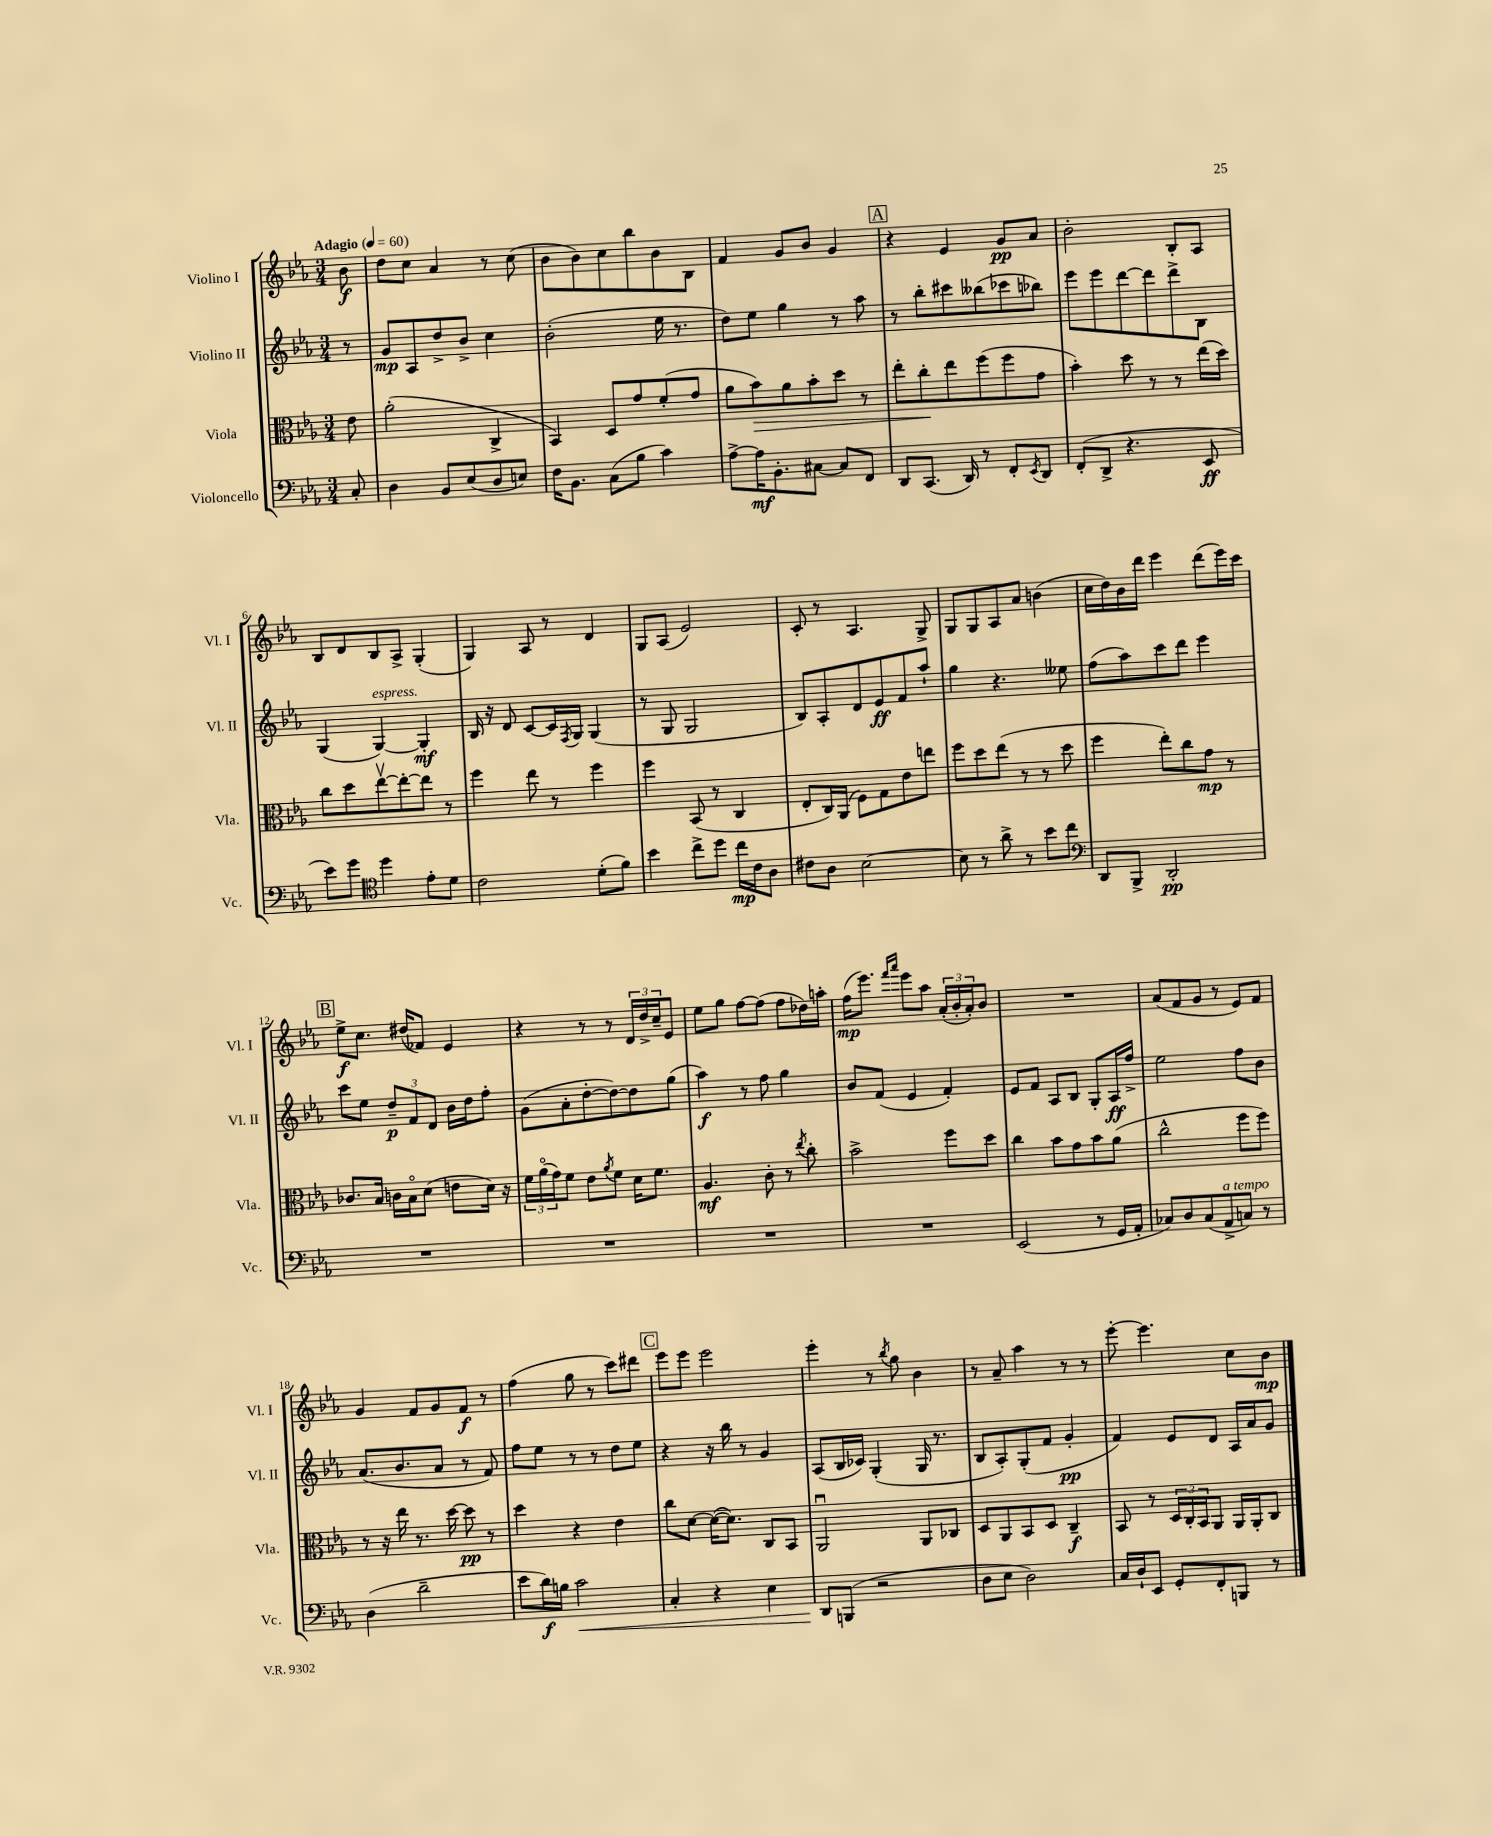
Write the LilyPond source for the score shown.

<<
\new StaffGroup <<
\new Staff = "s0" \with { instrumentName = "Violino I" shortInstrumentName = "Vl. I" } {
    \clef treble \key ees \major \numericTimeSignature \time 3/4 \partial 8 \tempo "Adagio" 4 = 60
    bes'8\f |
    d''8 c''8 aes'4 r8 c''8( |
    bes'8 bes'8) c''8 bes''8 bes'8 bes8 |
    f'4 g'8 bes'8 g'4 |
    \mark \markup { \box "A" } r4 ees'4 g'8\pp aes'8 |
    bes'2-. bes8-. aes8 |
    bes8 d'8 bes8 aes8-> g4-.( |
    g4) aes8 r8 d'4 |
    g8 aes8( ees'2) |
    c'8-. r8 aes4. g8-> |
    g8 g8 aes8 aes'8 b'4( |
    c''16 d''16) bes'16 d'''16 ees'''4 d'''8( ees'''16) c'''16 |
    \mark \markup { \box "B" } ees''8->\f c''8. dis''16( fes'8) ees'4 |
    r4 r8 r8 \tuplet 3/2 { d'16 d''16-> c''16-- } ees'8 |
    ees''8 g''8 f''8~ f''8( f''8 des''16) a''16-. |
    f''16\mp( ees'''8.) \grace { f'''16 aes'''16 } ees'''8 aes''8 \tuplet 3/2 { aes'16-.( bes'16-. aes'16-.) } bes'8 |
    R2. |
    aes'8( f'8 g'8 r8 ees'8) f'8 |
    g'4 f'8 g'8 f'8\f r8 |
    f''4( g''8 r8 c'''8) dis'''8 |
    \mark \markup { \box "C" } ees'''8 ees'''8 ees'''2 |
    ees'''4-. r8 \acciaccatura { bes''8 } g''8 bes'4 |
    r8 aes'8-- aes''4 r8 r8 |
    ees'''8~-. ees'''4. c''8 bes'8\mp \bar "|." |
}
\new Staff = "s1" \with { instrumentName = "Violino II" shortInstrumentName = "Vl. II" } {
    \clef treble \key ees \major \numericTimeSignature \time 3/4 \partial 8
    r8 |
    g'8\mp aes8 d''8-> bes'8-> c''4 |
    bes'2-.( ees''16 r8. |
    d''8) ees''8 g''4 r8 aes''8 |
    \mark \markup { \box "A" } r8 bes''8-. cis'''8 beses''8( ces'''8 bes''8) |
    ees'''8 ees'''8 d'''8~ d'''8 d'''8-> bes8 |
    g4( g4~^\markup { \italic "espress." }) g4-.\mf |
    bes16 r16 d'8 c'8~ c'16 \acciaccatura { f8 } g16 g4( |
    r8 g8 g2 |
    bes8) aes8-. d'8 ees'8\ff f'8 aes''8-! |
    g''4 r4. eeses''8 |
    f''8( aes''8) c'''8 d'''8 ees'''4 |
    \mark \markup { \box "B" } c'''8 ees''8 \tuplet 3/2 { d''8--\p f'8 d'8 } bes'16 d''16 f''8-. |
    g'8( aes'8-. d''8~-. d''8~) d''8 g''8( |
    aes''4\f) r8 f''8 g''4 |
    bes'8 f'8( ees'4 f'4-.) |
    ees'8 f'8 aes8 bes8 g8-. aes16\ff f''16-> |
    ees''2 f''8 bes'8 |
    aes'8.( bes'8. aes'8 r8 f'8) |
    f''8 ees''8 r8 r8 d''8 ees''8 |
    \mark \markup { \box "C" } r4 r16 bes''16 r8 g'4 |
    aes8( bes16 ces'16) g4-.( g16 r8. |
    bes8 aes8-.) g8-.( f'8 g'4-.\pp |
    f'4) ees'8 d'8 aes16 aes'16 g'8 \bar "|." |
}
\new Staff = "s2" \with { instrumentName = "Viola" shortInstrumentName = "Vla." } {
    \clef alto \key ees \major \numericTimeSignature \time 3/4 \partial 8
    ees'8 |
    aes'2-.( c4-> |
    bes,4) d8 g'8 f'8-.( g'8 |
    aes'8 bes'8\>) aes'8 bes'8-. d''8 r8 |
    \mark \markup { \box "A" } ees''8-. c''8-.\! ees''8 f''8( f''8 g'8 |
    bes'4-.) d''8 r8 r8 ees''16( d''16) |
    c''8 d''8 ees''8~\upbow ees''8~-. ees''8 r8 |
    f''4 ees''8 r8 f''4 |
    f''4 bes,8( r8 c4 |
    ees8-. c16) aes,16( f8) g8 ees'8 e''8 |
    f''8 d''8 ees''8( r8 r8 d''8 |
    f''4 ees''8-.) c''8 g'8\mp r8 |
    \mark \markup { \box "B" } ces'8. bes16 c'16 bes16\flageolet d'8( e'8 d'16) r16 |
    \tuplet 3/2 { f'16 aes'16\flageolet( g'16) } f'8 ees'8 \acciaccatura { aes'8 } f'8 d'16 f'8. |
    aes4.\mf c'8-. r8 \acciaccatura { ees''8 } c''8-. |
    bes'2-> f''8 d''8 |
    c''4 bes'8 g'8 bes'8 aes'8( |
    c''2-^ f''8 f''8) |
    r8 r16 ees''16 r8. d''16~ d''8\pp r8 |
    d''4 r4 ees'4 |
    \mark \markup { \box "C" } c''8 d'8~ d'16~( d'8.) c8 bes,8 |
    aes,2\downbow aes,8 ces8 |
    d8 aes,8 bes,8 d8 c4--\f |
    bes,8 r8 \tuplet 3/2 { d16 c16-. bes,16 } aes,8 aes,16 aes,16-. c8 \bar "|." |
}
\new Staff = "s3" \with { instrumentName = "Violoncello" shortInstrumentName = "Vc." } {
    \clef bass \key ees \major \numericTimeSignature \time 3/4 \partial 8
    c8-. |
    d4 bes,8 ees8( d8 e8) |
    f16 bes,8. c8( bes8 c'4) |
    aes8~-> aes16\mf bes,8.-. cis8~ cis8 f,8 |
    \mark \markup { \box "A" } d,8 c,8.( d,16) r8 f,8-. \acciaccatura { ees,8 } d,8 |
    f,8-.( d,8-> r4. ees,8\ff |
    ees'8) g'8 \clef tenor d''4 ees'8-. d'8 |
    c'2 d'8-.( f'8) |
    bes'4 c''8-> d''8 c''16\mp c'16 aes8 |
    cis'8 aes8 bes2~ |
    bes8 r8 aes'8-> r8 bes'8 c''8 |
    \clef bass d,8 bes,,8-> d,2-.\pp |
    \mark \markup { \box "B" } R2. |
    R2. |
    R2. |
    R2. |
    ees,2( r8 g,16 aes,16-. |
    ces8) d8 ces8( aes,8->^\markup { \italic "a tempo" } c8) r8 |
    d4( d'2-- |
    ees'8 d'16\f) b16 c'2\< |
    \mark \markup { \box "C" } c4-. r4 ees4 |
    d,8\! b,,8( r2 |
    d8 ees8 d2) |
    c16 d16-! ees,8 g,8-. f,8-. b,,8 r8 \bar "|." |
}
>>
>>
